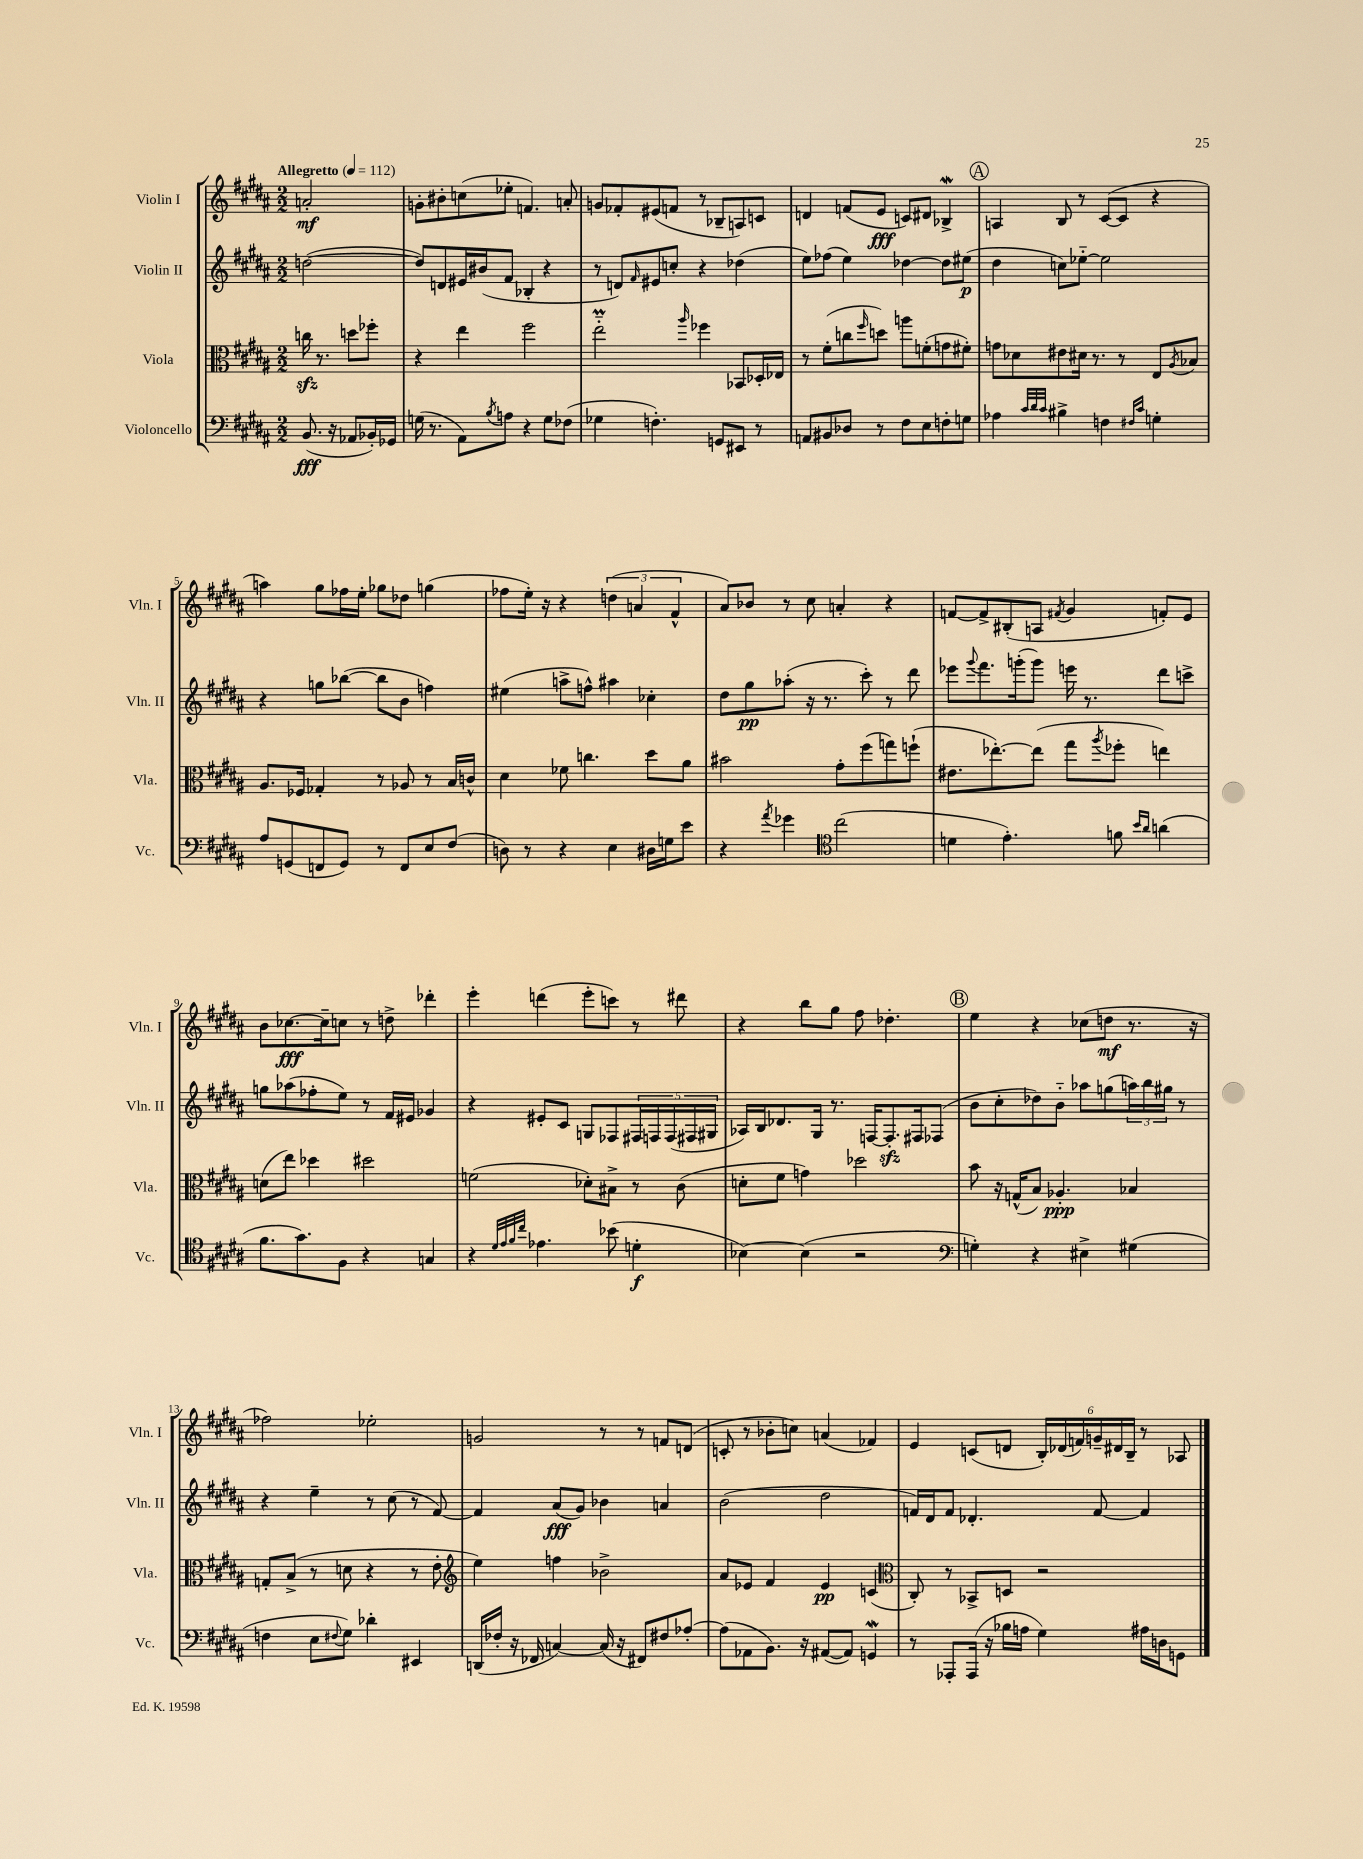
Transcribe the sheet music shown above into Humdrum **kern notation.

**kern	**kern	**kern	**kern
*staff4	*staff3	*staff2	*staff1
*clefF4	*clefC3	*clefG2	*clefG2
*k[f#c#g#d#a#]	*k[f#c#g#d#a#]	*k[f#c#g#d#a#]	*k[f#c#g#d#a#]
*M2/2	*M2/2	*M2/2	*M2/2
*MM112	*MM112	*MM112	*MM112
(8.BB	16cc	([2dd	2a'
.	8.r	.	.
16r	.	.	.
8AA-	8dd	.	.
16BB-')	8ff-'	.	.
16GG-	.	.	.
=	=	=	=
(16G	4r	8dd])	8g'
8.r	.	.	.
.	.	8d	8b#'
8AA#)	4ee	16e#	(8cc
.	.	(16b#	.
8qB	.	.	.
8A	.	8f#	8ee-'
4r	2ff#	4B-'	4.f)
8G	.	4r	.
(8F-	.	.	8a'
=	=	=	=
4G-	2ee'~	8r	8g
.	.	8d)	8f-'
.	.	16qqf#	.
4.F')	.	8e#	(8e#
.	.	8cc'	8f
.	16qqaa#	.	.
.	4ff-	4r	8r
8GG	.	.	8B-~
8EE#	8BB-	(4dd-	8A)
8r	16D-'	.	8c
.	16E-	.	.
=	=	=	=
8AA	8r	8ee)	4d
8BB#	(8f#'	(8ff-	.
8D-	8cc	4ee)	(8f
.	16qqff#	.	.
8r	8dd)	.	8e
8F#	8aa	[4dd-	8c)
8E	(8f'	.	8d#
8F'	8g	8dd-]	4B-^
8G	8f#')	(8ee#	.
=	=	=	=
4A-	8g	4dd#	4A
.	8d-	.	.
32qqc#	.	.	.
32qqd#	.	.	.
32qqc#	.	.	.
4B#^	8e#	8cc)	8B
.	16d#	[8ee-'~	8r
.	8.r	.	.
4F	.	2ee-]	([8c#
.	8r	.	8c#]
16qqF#	.	.	.
16qqc#	.	.	.
4G'	8E	.	4r
.	8qA#	.	.
.	8B-	.	.
=	=	=	=
8A#	8.A#	4r	4aa)
(8GG	.	.	.
.	16F-	.	.
8FF	4G-'	8gg	8gg#
8GG)	.	([8bb-	16ff-
.	.	.	16ee'
8r	8r	8bb-]	8gg-
8FF	8A-	8b	8dd-
8E	8r	4ff)	(4gg
(8F#	16B	.	.
.	16c^^	.	.
=	=	=	=
8D)	4d#	(4ee#	8ff-
8r	.	.	16ee')
.	.	.	16r
4r	8f-	8aa^	4r
.	4.cc	8ff^^)	.
4E	.	4aa#	(6dd
.	.	.	6a
16D#	8dd#	4cc-'	.
16G	.	.	.
.	.	.	6f#^^
8e	8a#	.	.
=	=	=	=
4r	2b#	8dd#	8a#)
.	.	8gg#	8b-
8qa#	.	.	.
4g-	.	(8aa-'	8r
.	.	16r	8cc#
.	.	8.r	.
*clefC4	*	*	*
(2cc#	8g#'	.	4a'
.	(8ff#	8ccc#')	.
.	8gg)	8r	4r
.	(8ff`	8ddd#	.
=	=	=	=
4d	8.e#	8eee-	[8f
.	.	8qqggg#	.
.	.	8.fff#	8f^]
.	[8.ee-')	.	.
4.e')	.	.	(8B#'
.	.	(16ggg'	.
.	(8ee-]	8ggg)	8A
.	.	.	8qf#
.	8gg#	16eee	4g#
.	.	8.r	.
.	8qaa#	.	.
8f	8ff-'	.	.
16qqb	.	.	.
16qqa#	.	.	.
(4a	4ee)	8ddd#	8f')
.	.	8ccc^	8e
=	=	=	=
8.f#	(8d	8gg	8b
.	8ee)	(8aa-	[8.cc-
8.g#)	.	.	.
.	4dd-	8ff-'	.
.	.	.	16cc-~]
8F#	.	8ee)	8cc
4r	2dd#	8r	8r
.	.	16f#	8dd^
.	.	16e#	.
4G	.	4g-	4ddd-'
=	=	=	=
4r	(2f	4r	4eee'
32qqd#	.	.	.
32qqe	.	.	.
32qqf#	.	.	.
32qqcc#	.	.	.
4.e-	.	8e#'	(4ddd
.	.	8c#	.
.	8d-')	8G	8eee'
(8b-	8B#^	8F-	8ccc)
4d'	8r	20F#	8r
.	.	20F	.
.	.	(20F	.
.	(8c#	.	8ddd#
.	.	20F#	.
.	.	20G#	.
=	=	=	=
[4B-)	8d'	16A-)	4r
.	.	16B	.
.	8f#	8.d-	.
(4B-]	4g)	.	8bb
.	.	16G#	.
.	.	8.r	8gg#
2r	2dd-	.	8ff#
.	.	[16F	.
.	.	8.F']	4.dd-'
.	.	16F#	.
.	.	(8F-	.
=	=	=	=
*clefF4	*	*	*
4G')	8b	8b	4ee
.	16r	8cc#'	.
.	(16G^^	.	.
4r	8B)	8dd-)	4r
.	4.A-'	8b'~	.
4E#^	.	8aa-	(8cc-
.	.	(8gg	8dd
(4G#	4B-	24aa)	8.r
.	.	24bb	.
.	.	24gg#	.
.	.	8r	.
.	.	.	16r
=	=	=	=
4F	8G'	4r	2ff-)
.	(8B^	.	.
8E	8r	4ee~	.
8qqF#	.	.	.
8G#)	8d	.	.
4d-'	4r	8r	2ee-'
.	.	(8cc#	.
4EE#	8r	8r	.
.	8e'	[8f#)	.
=	=	=	=
*	*clefG2	*	*
(16DD	4ee)	4f#]	2g
16F-'	.	.	.
16r	.	.	.
16FF-	.	.	.
[4C)	4ff	(8a#	.
.	.	8g#)	.
(16C]	2b-^	4b-	8r
16r	.	.	.
8FF#)	.	.	8r
8F#	.	4a	8f
[8A-'	.	.	(8d
=	=	=	=
(8A-]	8a#	(2b	8c'
8AA-	8e-	.	8r
8.BB)	4f#	.	8b-'
.	.	.	8cc)
16r	.	.	.
([8AA#	4e-	2dd#	(4a
8AA#])	.	.	.
4GG	(4c	.	4f-)
=	=	=	=
*	*clefC3	*	*
8r	8C#')	16f)	4e
.	.	16d#	.
8AAA-'	8r	8f	.
(16AAA-	8BB-^	4.d-'	(8c
16r	.	.	.
16B-	8D	.	8d
16A	.	.	.
4G#)	2r	.	24B')
.	.	.	(24d-
.	.	.	24f)
.	.	[8f	24g~
.	.	.	24d#
.	.	.	24B~
16A#	.	4f]	8r
16D	.	.	.
8GG	.	.	8A-
==	==	==	==
*-	*-	*-	*-
